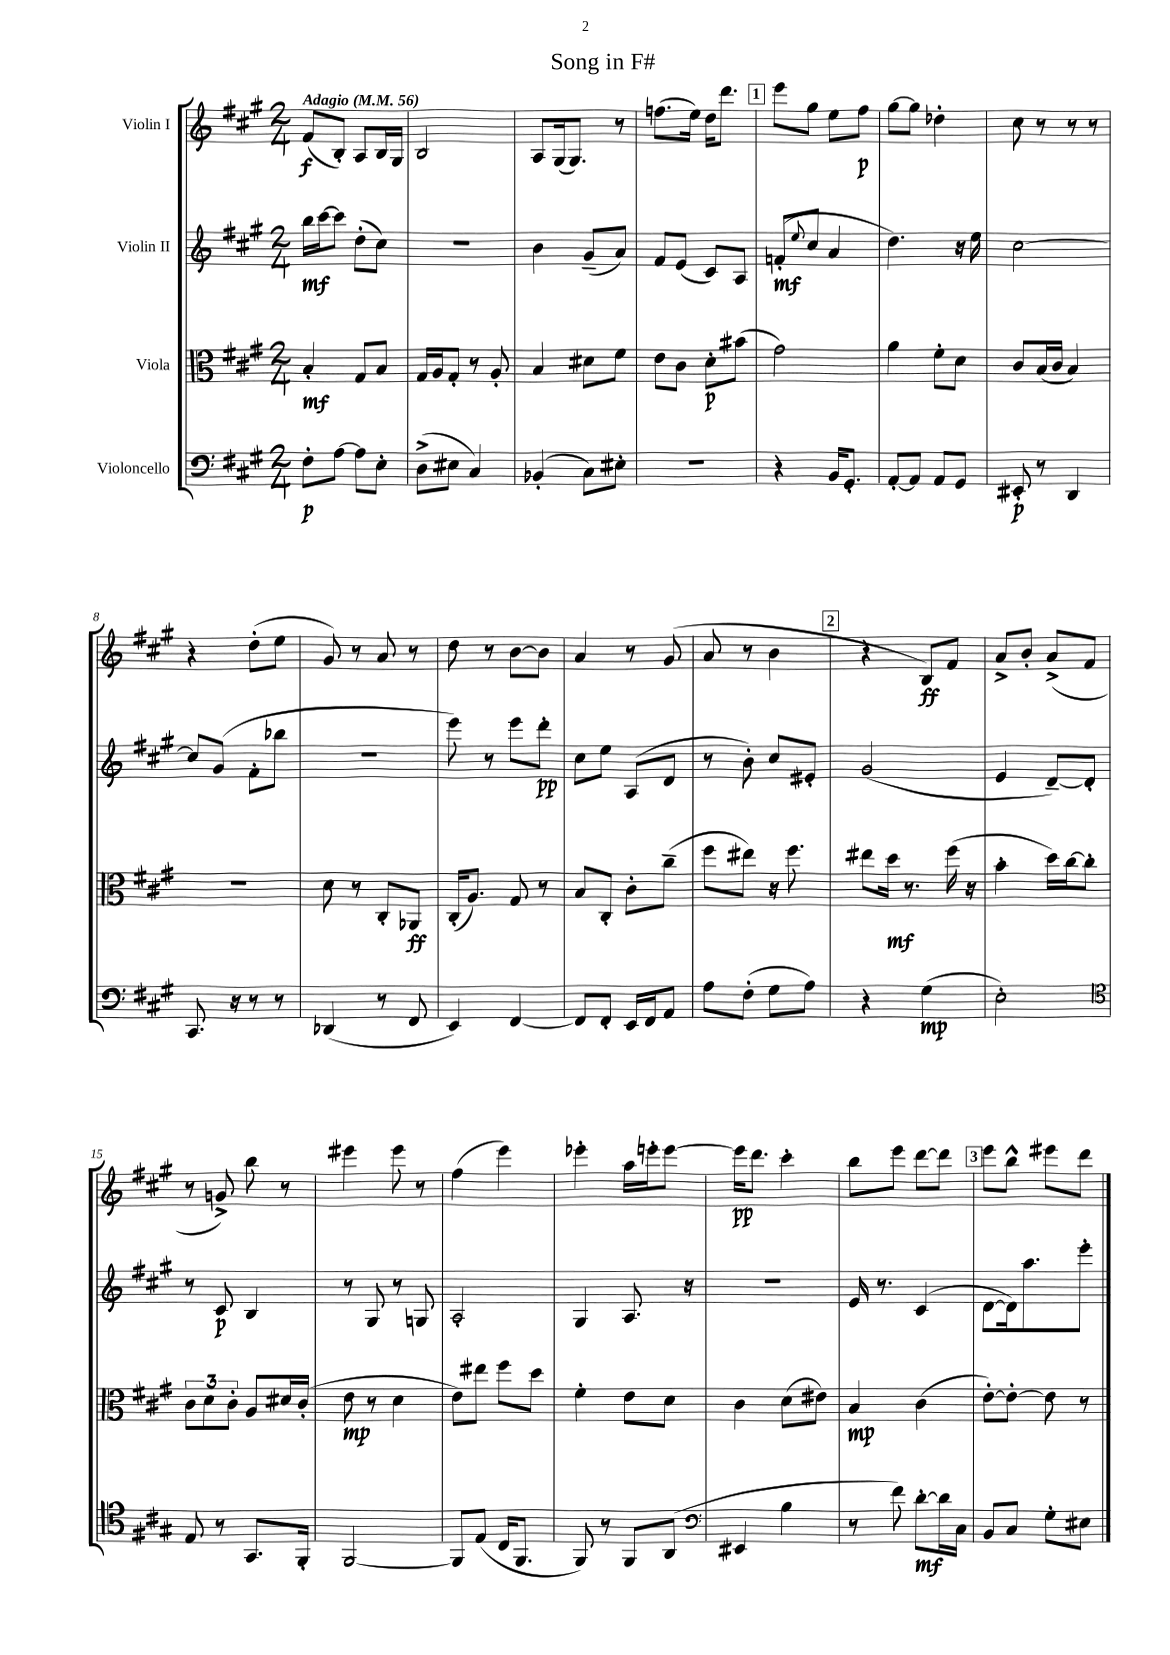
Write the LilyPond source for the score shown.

\header { title = "Song in F#" }
<<
\new StaffGroup <<
\new Staff = "s0" \with { instrumentName = "Violin I" } {
    \clef treble \key a \major \numericTimeSignature \time 2/4 \tempo "Adagio" 4 = 56
    fis'8\f( b8-.) a8 b16 gis16 |
    b2 |
    a8 gis16( gis8.) r8 |
    f''8.( e''16) d''16 d'''8. |
    \mark \markup { \box "1" } e'''8 gis''8 e''8 fis''8\p |
    gis''8~ gis''8 des''4-. |
    cis''8 r8 r8 r8 |
    r4 d''8-.( e''8 |
    gis'8) r8 a'8 r8 |
    d''8 r8 b'8~ b'8 |
    a'4 r8 gis'8( |
    a'8 r8 b'4 |
    \mark \markup { \box "2" } r4 b8\ff) fis'8 |
    a'8-> b'8-. a'8->( fis'8 |
    r8 g'8->) b''8 r8 |
    eis'''4 eis'''8 r8 |
    fis''4( e'''4) |
    ees'''4-. a''16 e'''16-. e'''8~ |
    e'''16\pp d'''8. cis'''4-. |
    b''8 e'''8 d'''8~ d'''8 |
    \mark \markup { \box "3" } e'''8 b''8-^ eis'''8 d'''8 \bar "|." |
}
\new Staff = "s1" \with { instrumentName = "Violin II" } {
    \clef treble \key a \major \numericTimeSignature \time 2/4
    b''16\mf cis'''16~ cis'''8 d''8-.( cis''8) |
    R2 |
    b'4 gis'8--( a'8) |
    fis'8 e'8( cis'8) a8 |
    \mark \markup { \box "1" } f'8-.\mf( \appoggiatura { e''8 } cis''8 a'4 |
    d''4.) r16 e''16 |
    cis''2~ |
    cis''8 gis'8( fis'8-. bes''8 |
    r2 |
    e'''8) r8 e'''8 d'''8-.\pp |
    cis''8 e''8 a8( d'8 |
    r8 b'8-.) cis''8 eis'8-. |
    \mark \markup { \box "2" } gis'2( |
    e'4 d'8~--) d'8-. |
    r8 cis'8\p b4 |
    r8 gis8 r8 g8 |
    a2-. |
    gis4 a8. r16 |
    r2 |
    e'16 r8. cis'4( |
    \mark \markup { \box "3" } d'8~ d'16) a''8. e'''8-. \bar "|." |
}
\new Staff = "s2" \with { instrumentName = "Viola" } {
    \clef alto \key a \major \numericTimeSignature \time 2/4
    b4-.\mf gis8 b8 |
    gis16 a16 gis8-. r8 a8-. |
    b4 dis'8 fis'8 |
    e'8 cis'8 d'8-.\p bis'8( |
    \mark \markup { \box "1" } gis'2) |
    a'4 fis'8-. d'8 |
    cis'8 b16( cis'16 b4) |
    R2 |
    d'8 r8 cis8-. aes,8\ff |
    cis16-.( a8.) gis8 r8 |
    b8 cis8-. cis'8-. cis''8--( |
    fis''8 eis''8) r16 fis''8. |
    \mark \markup { \box "2" } eis''8 d''16\mf r8. fis''16( r16 |
    b'4-. d''16) cis''16~ cis''8-. |
    \tuplet 3/2 { cis'8 d'8 cis'8-. } a8 dis'16 cis'16-.( |
    e'8\mp r8 d'4 |
    e'8) eis''8 fis''8 d''8 |
    fis'4-. e'8 d'8 |
    cis'4 d'8( eis'8) |
    b4\mp cis'4( |
    \mark \markup { \box "3" } e'8~-.) e'8~-. e'8 r8 \bar "|." |
}
\new Staff = "s3" \with { instrumentName = "Violoncello" } {
    \clef bass \key a \major \numericTimeSignature \time 2/4
    fis8-.\p a8~ a8 e8-. |
    d8->( eis8 cis4) |
    bes,4-.( cis8) eis8-. |
    R2 |
    \mark \markup { \box "1" } r4 b,16 gis,8.-. |
    a,8~-. a,8 a,8 gis,8 |
    eis,8-.\p r8 d,4 |
    cis,8. r16 r8 r8 |
    des,4( r8 fis,8 |
    e,4) fis,4~ |
    fis,8 fis,8-. e,16 fis,16 a,8 |
    a8 fis8-.( gis8 a8) |
    \mark \markup { \box "2" } r4 gis4\mp( |
    e2-.) |
    \clef tenor e8 r8 gis,8. fis,16-. |
    fis,2~ |
    fis,8 e8( cis16 fis,8. |
    fis,8) r8 fis,8 a,8( |
    \clef bass eis,4 b4 |
    r8 fis'8) d'8~-.\mf d'16 cis16 |
    \mark \markup { \box "3" } b,8 cis8 gis8-. eis8 \bar "|." |
}
>>
>>
